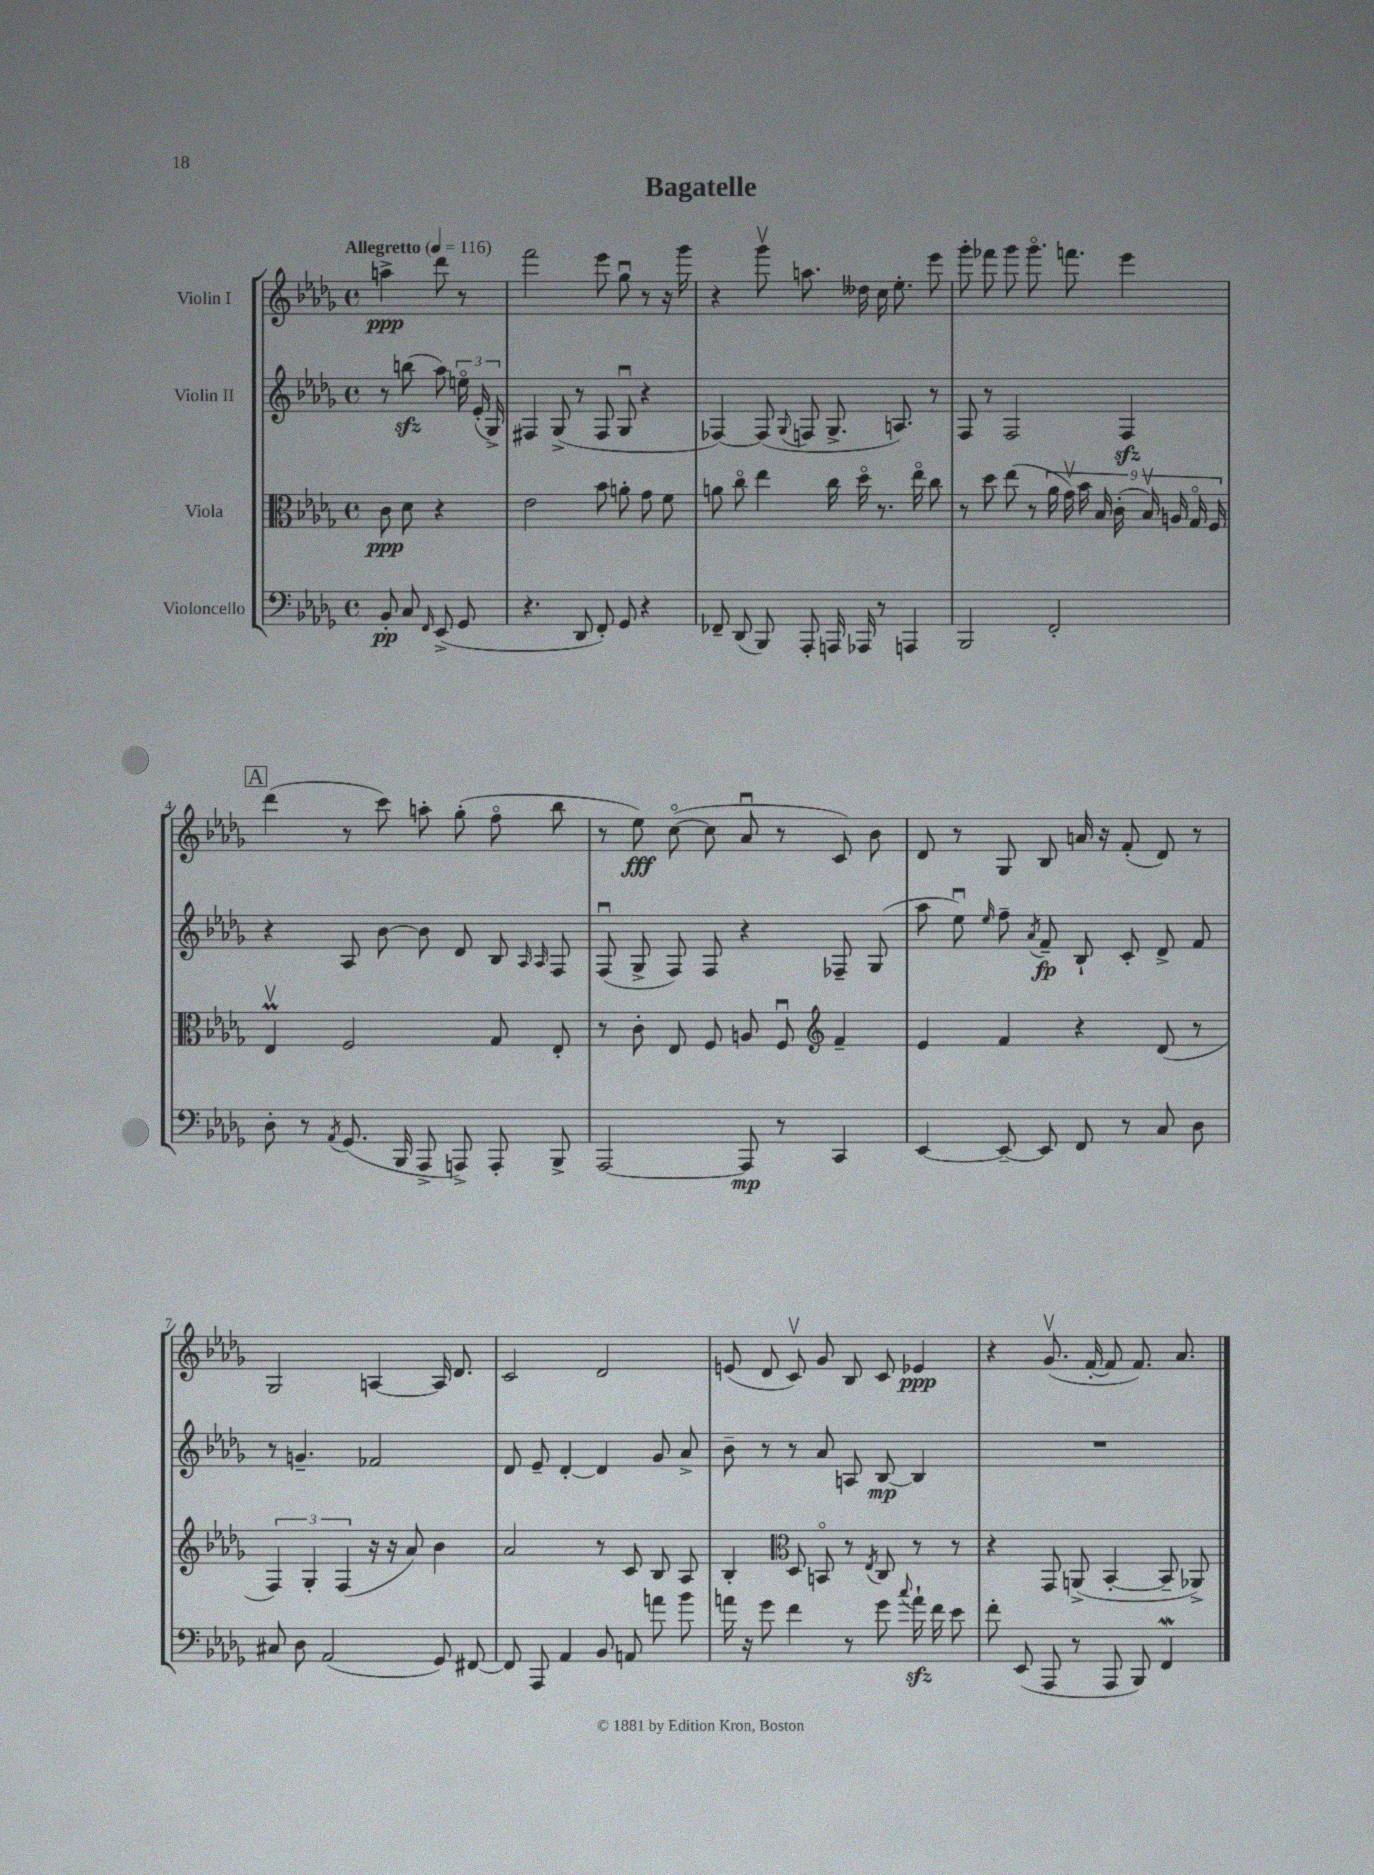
\header { title = "Bagatelle" }
<<
\new StaffGroup <<
\new Staff = "s0" \with { instrumentName = "Violin I" } {
    \clef treble \key des \major \defaultTimeSignature \time 4/4 \partial 2 \tempo "Allegretto" 4 = 116
    \autoBeamOff a''4->\ppp des'''8 r8 |
    f'''2 ees'''8 ges''8\downbow r8 r16 ges'''16 |
    r4 ges'''8\upbow a''8. deses''16 c''16 ees''8.-. ees'''8 |
    ges'''8-. fes'''8 ges'''8 ges'''8.\flageolet f'''8. ees'''4 |
    \mark \markup { \box "A" } des'''4( r8 c'''8) a''8-. ges''8-.( f''8\flageolet bes''8 |
    r8 ees''8\fff) c''8~\flageolet( c''8 aes'8\downbow r8 c'8) bes'8 |
    des'8 r8 ges8 bes8 a'16 r16 f'8-.( des'8) r8 |
    ges2 a4~ a16 des'8. |
    c'2 des'2 |
    e'8( des'8 c'8\upbow) ges'8 bes8 c'8 ees'4\ppp |
    r4 ges'8.\upbow( f'16~-. f'8 f'8.) aes'8. \bar "|." |
}
\new Staff = "s1" \with { instrumentName = "Violin II" } {
    \clef treble \key des \major \defaultTimeSignature \time 4/4 \partial 2
    \autoBeamOff r8 b''8\sfz( aes''8) \tuplet 3/2 { e''16\flageolet ees'16-.( ges16->) } |
    fis4 ges8->( r8 fis8 ges8\downbow r4 |
    fes4~) fes8( \appoggiatura { ges8 } f8 ges8.-> a8.) r8 |
    f8 r8 f2 f4\sfz |
    \mark \markup { \box "A" } r4 aes8 bes'8~ bes'8 des'8 bes8 \grace { aes16 aes16 } f8 |
    f8\downbow( ges8-> f8) f8 r4 fes8-- ges8( |
    aes''8 ees''8\downbow) \grace { ees''16 } f''8-- \acciaccatura { aes'8 } f'8--\fp bes8-! c'8-. des'8-> f'8 |
    r8 g'4.-- fes'2 |
    des'8 ees'8-- des'4~-. des'4 ges'8 aes'8-> |
    bes'8-- r8 r8 aes'8 a8 bes8~\mp bes4 |
    R1 \bar "|." |
}
\new Staff = "s2" \with { instrumentName = "Viola" } {
    \clef alto \key des \major \defaultTimeSignature \time 4/4 \partial 2
    \autoBeamOff c'8\ppp des'8 r4 |
    ees'2 bes'8 a'8-. ges'8 f'8 |
    a'8 c''8\flageolet ees''4 c''16 des''16\flageolet r8. ees''16\flageolet c''8 |
    r8 des''8 ees''8( r8 \tuplet 9/8 { aes'16 ges'16\upbow) bes'16 bes16 c'16-.( bes16\upbow) a16 ges16\flageolet f16 } |
    \mark \markup { \box "A" } ees4\upbow\prall f2 ges8 ees8-. |
    r8 c'8-. ees8 f8 a8 f8\downbow \clef treble f'4-- |
    ees'4 f'4 r4 des'8( r8 |
    \tuplet 3/2 { f4) ges4-. f4( } r16 r16 aes'8) bes'4 |
    aes'2 r8 c'8 bes8 aes8 |
    bes4-. \clef alto des8 b,8\flageolet r8 \acciaccatura { ees8 } c8 r8 r8 |
    r4 ges,8 a,8->( bes,4~-. bes,8-- aes,8->) \bar "|." |
}
\new Staff = "s3" \with { instrumentName = "Violoncello" } {
    \clef bass \key des \major \defaultTimeSignature \time 4/4 \partial 2
    \autoBeamOff bes,8-.\pp c8 \grace { f,16 } ees,8->( ges,8 |
    r4. des,8 f,8-.) ges,8 r4 |
    fes,8-- des,8( bes,,8) aes,,8-. a,,16 aes,,16 r8 a,,4 |
    bes,,2 f,2-. |
    \mark \markup { \box "A" } des8-. r8 \acciaccatura { aes,8 } ges,8.( bes,,16 aes,,8-> a,,8->) a,,8-. bes,,8-> |
    aes,,2~ aes,,8\mp r8 c,4 |
    ees,4~ ees,8~-- ees,8 f,8 r8 c8 des8 |
    cis8 des8 aes,2( ges,8) fis,8~ |
    fis,8 aes,,8 aes,4 bes,8 a,8 a'8 bes'8 |
    a'16 r16 ges'8 f'4 r8 ges'8 \appoggiatura { c''8 } a'16-!\sfz f'16 ees'8 |
    f'8-. ees,8( aes,,8 r8 aes,,8 bes,,8) f,4\mordent \bar "|." |
}
>>
>>
